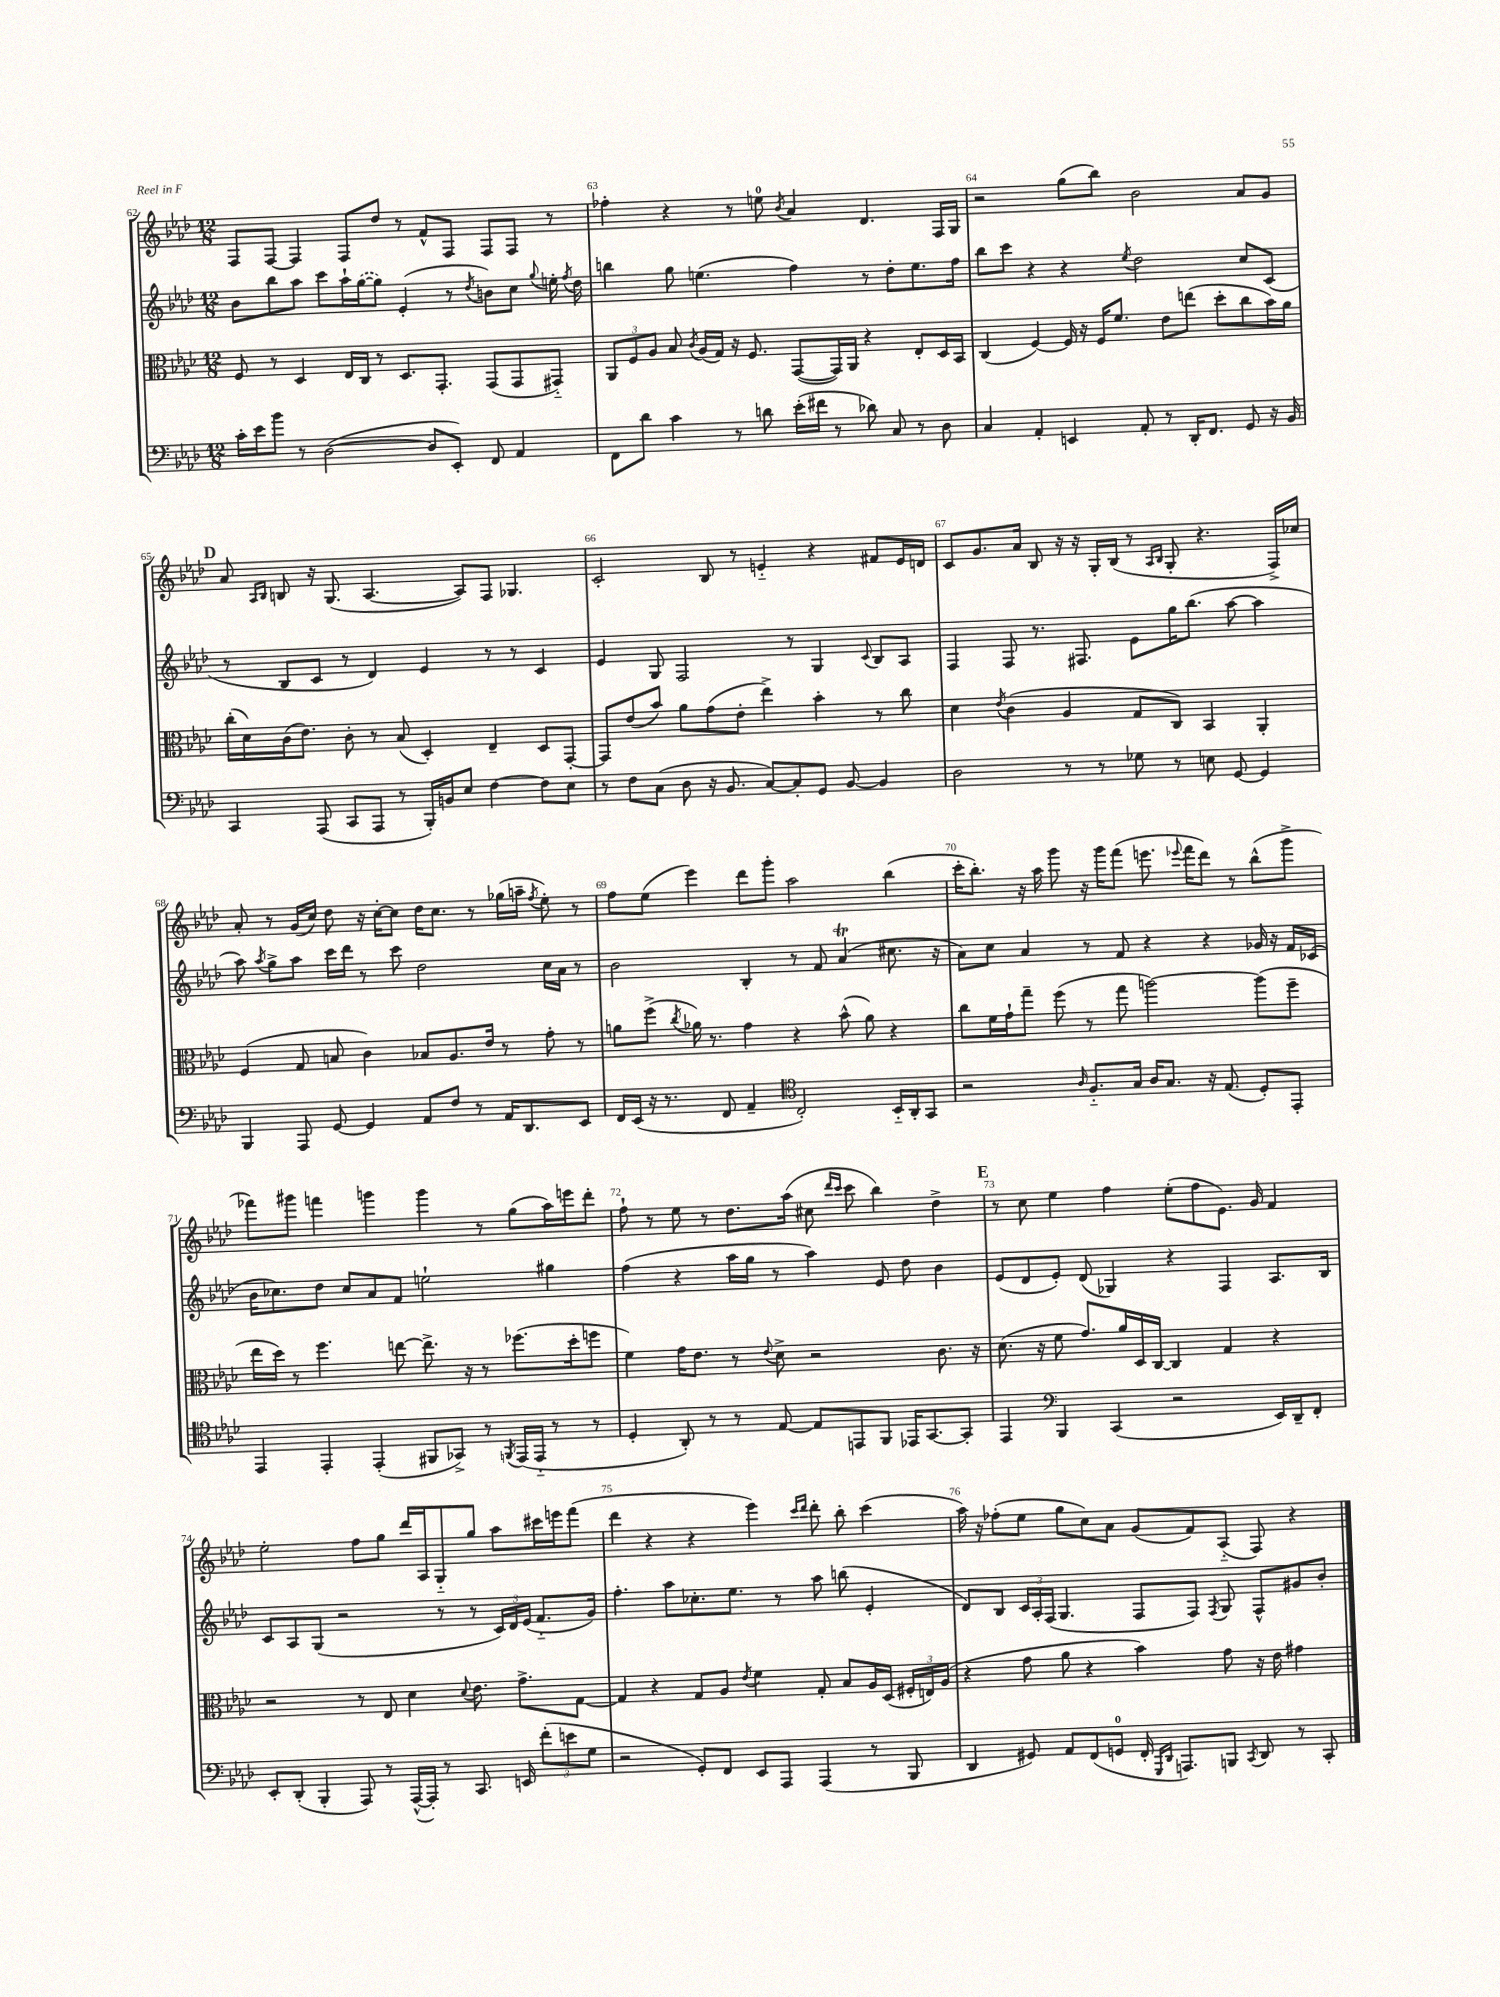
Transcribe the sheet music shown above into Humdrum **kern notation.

**kern	**kern	**kern	**kern
*part4	*part3	*part2	*part1
*staff4	*staff3	*staff2	*staff1
*clefF4	*clefC3	*clefG2	*clefG2
*k[b-e-a-d-]	*k[b-e-a-d-]	*k[b-e-a-d-]	*k[b-e-a-d-]
*M12/8	*M12/8	*M12/8	*M12/8
=62	=62	=62	=62
16c'\LL	8F/	8b-\L	8F/L
16e-\J	.	.	.
8b-\J	8r	8bb-\	[8F/J
8r	4D-/	8aa-\J	4F/]
([2D-\	.	8ccc\L	.
.	16E-/LL	16aa-`\L	8F/L
.	16C/JJ	([16gg\J	.
.	8r	8gg\J])	8dd-/J
.	8.D-/L	(4e-'/	8r
8D-/L]	.	.	8f^^/L
.	8.GG'/J	.	.
8EE-'/J)	.	8r	8F/J
.	.	8qdd-/	.
8FF/	(8GG/L	8bn\L)	8F/L
4AA-/	8GG/	8cc\J	8F/J
.	.	8qqgg/	.
.	8GG#X/J)	16een'\	8r
.	.	8qff/	.
.	.	16dd-\	.
=63	=63	=63	=63
8FF\L	12AA-/L	4bbn\	4ff-X'\
.	12F/	.	.
8d-\J	.	.	.
.	12A-/J	.	.
4c\	8B-/	8gg\	4r
.	8qc/	.	.
.	(16A-/LL	(4.een\	.
.	16G/JJ)	.	.
8r	16r	.	8r
.	8.F/	.	.
8dn\	.	.	8een\
.	.	.	8qb-/
(16e-'\LL	([8GG/L	4ff\)	4a-/
16f#X\JJ	.	.	.
8r	16GG/L])	.	.
.	16AA-/JJ	.	.
8d-X\)	4r	8r	4.d-/
8C/	.	8dd-'\L	.
8r	8E-'/L	8.ee\	.
8D-\	16D-/L	.	16F/LL
.	16BB-/JJ	16ff\Jk	16G/JJ
=64	=64	=64	=64
4C/	(4C/	8bb-\L	2r
.	.	8ccc\J	.
4AA-'/	[4F/)	4r	.
4EEn/	16F/]	4r	(8gg\L
.	16r	.	.
.	16F/KL	.	8bb-\J)
.	8.f/J	.	.
.	.	8qee-/	.
8AA-'/	.	2dd-\	2b-\
8r	8e-\L	.	.
16DD-'/KL	(8een\J	.	.
8.FF/J	.	.	.
.	8dd-'\L	.	.
8GG/	8cc\	8cc/L	8a-/L
16r	16b-\L)	(8c/J	8g/J
16BB-/	16a-\JJ	.	.
!!LO:LB:g=z
!!LO:REH:place=s1:t=D
=65	=65	=65	=65
4CC/	(16cc'\LL	8r	8a-/
.	16d-\)	.	.
.	.	.	16qqA-/LL
.	.	.	16qqB-/JJ
.	(16c\J	8B-/L	8Bn/
.	8.e-\J)	.	.
(8AAA-/	.	8c/J	16r
.	.	.	(8.G/
8CC/L	8c'\	8r	.
8AAA-/J	8r	4d-/)	[4.A-/
8r	(8B-/	.	.
16BBB-'/LL)	4D-'/)	4e-/	.
16BBn/J	.	.	.
8E-/J	.	.	8A-/L])
[4F\	4E-~/	8r	8F/J
.	.	8r	4.G-X/
8F\L]	8D-/L	4c/	.
8E-\J	[8GG'/J	.	.
=66	=66	=66	=66
8r	8GG/L]	4e-/	2c'/
8F\L	(8e-/	.	.
(8C\J	8b-/J)	8G/	.
8D-\	8a-\L	2F/	.
16r	(8g\	.	8B-/
8.BB-/	.	.	.
.	8e-'\J	.	8r
[8C/L)	4ee-^\)	.	4en/
8C'/]	.	8r	.
8GG/J	4b-'\	4G/	4r
[8BB-/	.	.	.
.	.	8qqc/	.
4BB-/]	8r	8B-/L	8f#X/L
.	8cc\	8A-/J	16e/L
.	.	.	16dn/JJ
=67	=67	=67	=67
2D-\	4d-\	4F/	8c/L
.	.	.	8.g/
.	8qe-/	.	.
.	(4c\	8F/	.
.	.	.	16a-/Jk
.	.	8.r	8B-/
8r	4A-/	.	16r
.	.	8.F#X/	16r
8r	.	.	16G'/LL
.	.	.	(16B-/JJ
8G-X\	8G/L	8e-\L	8r
.	.	.	16qqA-/LL
.	.	.	16qqB-/JJ
8r	8C/J)	16gg\K	8G'/
.	.	(8.bb-\J	.
8En\	4BB-/	.	4.r
[8GG/	.	[8aa-\	.
4GG/]	4AA-'/	4aa-\]	.
.	.	.	16F^/LL)
.	.	.	16cc-X/JJ
!!LO:LB:g=z
=68	=68	=68	=68
4BBB-/	(4F/	8aa-\)	8a-'/
.	.	8qaa-/	.
.	.	8gg^\L	8r
8AAA-/	8G/	8aa-\J	(16g/LL
.	.	.	16cc/JJ)
[8GG/	8Bn/	16ccc\LL	8dd-\
.	.	16ddd-\JJ	.
4GG/]	4c\)	8r	16r
.	.	.	[16cc'\KL
.	.	8ccc\	8cc\J]
8AA-/L	8B-X/L	2dd-\	16dd-\KL
.	.	.	8.cc\J
8F/J	8.A-/	.	.
8r	.	.	8r
.	16e-/Jk	.	.
16AA-/KL	8r	.	(16gg-X\LL
8.DD-/	.	.	16aan~\JJ
.	.	.	8qff/
.	8g'\	16cc\LL	8ee-'\)
.	.	16a-\JJ	.
8EE-/J	8r	8r	8r
=69	=69	=69	=69
16FF/LL	8an\L	2b-\	8ff\L
(16EE-/JJ	.	.	.
16r	(8ff^\J	.	(8ee-\J
8.r	.	.	.
.	8qcc/	.	.
.	16a-X\)	.	4eee-\)
.	8.r	.	.
8FF/	.	.	.
4AA-~/	4g\	4B-'/	8ddd-\L
.	.	.	8ggg'\J
*clefC4	*	*	*
2C'/)	4r	8r	2aa-\
.	.	8f/	.
.	(8b-^^\	(4a-T/	.
.	8a-\)	.	.
16BB-/LL	4r	8.cc#X\	(4bb-\
16AA-'/J	.	.	.
8GG/J	.	.	.
.	.	16r	.
=70	=70	=70	=70
2r	8cc\L	8a-\L)	16ccc'\KL
.	.	.	8.bb-'\J)
.	16f\L	8cc\J	.
.	16g`\J	.	.
.	8gg~\J	4a-/	16r
.	.	.	16aa-\
.	(8ff\	.	8ggg\
16qqA-/	.	.	.
8.F/L	8r	8r	16r
.	.	.	16ggg\KL
.	8gg\	8f/	(8fff\J
16G/Jk	.	.	.
16A-/KL	[2aan\)	4r	8.eeen\
8.G/J	.	.	.
.	.	.	8qqeee-X/
.	.	.	16fff\KL
16r	.	4r	8ddd-\J)
(8.E-/	.	.	.
.	.	.	8r
8D-'/L)	(8aa\L]	16g-X/	(8bb-^^\L
.	.	16r	.
8EE-'/J	8ff~\J	16f/LL	8ggg^\J
.	.	(16c-X/JJ	.
!!LO:LB:g=z
=71	=71	=71	=71
4EE-/	16ee-\LL	16b-\KL	8fff-X\L)
.	16dd-\JJ)	8.cc-X\)	.
.	8r	.	8ggg#X\J
4EE-'/	4.ff\	8dd-\J	4fffn\
.	.	8cc-/L	.
(4EE-'/	.	8a-/	4gggn\
.	[8een\	8f/J	.
8FF#X/L	8.ee^\]	2een`\	4ggg\
8GG-X^/J)	.	.	.
.	16r	.	.
8r	8r	.	8r
8qFFn/	.	.	.
(16EE-/LL	(8.ff-X\L	.	(8gg\L
16EE-/JJ	.	.	.
8r	.	4gg#X\	16aa-\L)
.	16dd-'\k	.	16eeen\J
8r	8ffn\J	.	8ddd-'\J
=72	=72	=72	=72
4D-'/	4f\)	(4ff\	8ff`\
.	.	.	8r
8AA-'/)	16g\KL	4r	8ee-\
.	8.e-\J	.	.
8r	.	.	8r
8r	8r	16aa-\LL	8.dd-\L
.	.	16gg\JJ	.
.	8qqe-/	.	.
[8E-/	8d-^\	8r	.
.	.	.	(16aa-\Jk
8E-/L]	2r	4aa-\)	8cc#X\
.	.	.	16qqddd-/LL
.	.	.	16qqccc/JJ
8EEn/	.	.	8ccc\
8FF/J	.	8e-/	4bb-\)
16EE-X/KL	.	8dd-\	.
[8.GG/	.	.	.
.	8.c\	4b-\	4dd-^\
8GG'/J]	.	.	.
.	16r	.	.
!!LO:REH:place=s1:t=E
=73	=73	=73	=73
4EE-/	(8.d-\	(8e-/L	8r
.	.	8d-/	8cc\
.	16r	.	.
*clefF4	*	*	*
4BBB-/	8f\	8e-'/J)	4ee-\
.	8.g/L)	(8d-/	.
(4CC/	.	4G-X/)	4ff\
.	16a-/L	.	.
.	16D-/	.	.
.	[16C/JJ	.	.
2r	4C/]	4r	(8ee-'\L
.	.	.	8ff\
.	4G/	4F/	8.e-\J)
.	.	.	16g/
16EE-/LL)	4r	8.A-/L	4f/
16DD-~/J	.	.	.
8FF'/J	.	.	.
.	.	16B-/Jk	.
!!LO:LB:g=z
=74	=74	=74	=74
8EE-'/L	2r	8c/L	2ee-'\
(8DD-'/J	.	8A-/	.
4BBB-'/	.	(8G/J	.
.	.	2r	.
8AAA-/)	8r	.	8ff\L
8r	8E-/	.	8gg\J
([16AAA-^^/LL	4d-\	.	16ddd-/LL
16AAA-'/JJ])	.	.	16A-/J
8r	.	8r	8G/
.	8qqd-/	.	.
8.CC/	8.e-\	8r	8gg/J
.	.	24c/LL)	8aa-\L
.	.	24d-/	.
16EEn/	8.g^\L	.	.
.	.	(24e-/JJ	.
(12f'\L	.	8.f/L	16ccc#X\L
.	.	.	16eeen\J
12en\	.	.	.
.	[8G\J	.	(8fff\J
12G\J	.	.	.
.	.	16g/Jk)	.
=75	=75	=75	=75
2r	4G/]	4.ff'\	4ddd-\
.	4r	.	4r
.	.	8aa-\L	.
8GG'/L)	8G/L	8.cc-X'\	4r
8FF/J	8A-/J	.	.
.	.	8.ee-\J	.
.	8qe-/	.	.
8EE-/L	4f\	.	4eee-\)
8AAA-/J	.	8r	.
.	.	.	16qqccc/LL
.	.	.	16qqddd-/JJ
(4AAA-/	8G'/	8aa-\	8ddd-'\
.	8B-/L	(8bbn\	8bb-'\
8r	16A-/L	4e-'/	(4ccc\
.	(16D-/JJ	.	.
8BBB-/	24F#X'/LL	.	.
.	24En/)	.	.
.	(24A-/JJ	.	.
=76	=76	=76	=76
4DD-/	4r	8d-/L)	16aa-\)
.	.	.	16r
.	.	8B-/J	(8ff-X'\L
8GG#X/)	8g\	24c/LL	8ee-\J
.	.	24A-'/	.
.	.	(24F/JJ	.
8AA-/L	8a-\	4.G/	8gg\L
(8FF/	4r	.	8cc\)
8GGn/J	.	.	8a-\J
16FF'/	4b-\)	8F/L	(8g/L
16qqGGG/LL	.	.	.
16qqDD-/JJ	.	.	.
8.AAAn/L)	.	.	.
.	.	8F/J)	8f/)
.	.	8qF/	.
8BBBn/J	8g\	8G/	(8A-/J
8qCC/	.	.	.
8DD-/	16r	8F^^/L	8F/)
.	16e-\	.	.
8r	4g#X\	8g#X/	4r
8CC'/	.	8b-'/J	.
==	==	==	==
*-	*-	*-	*-
